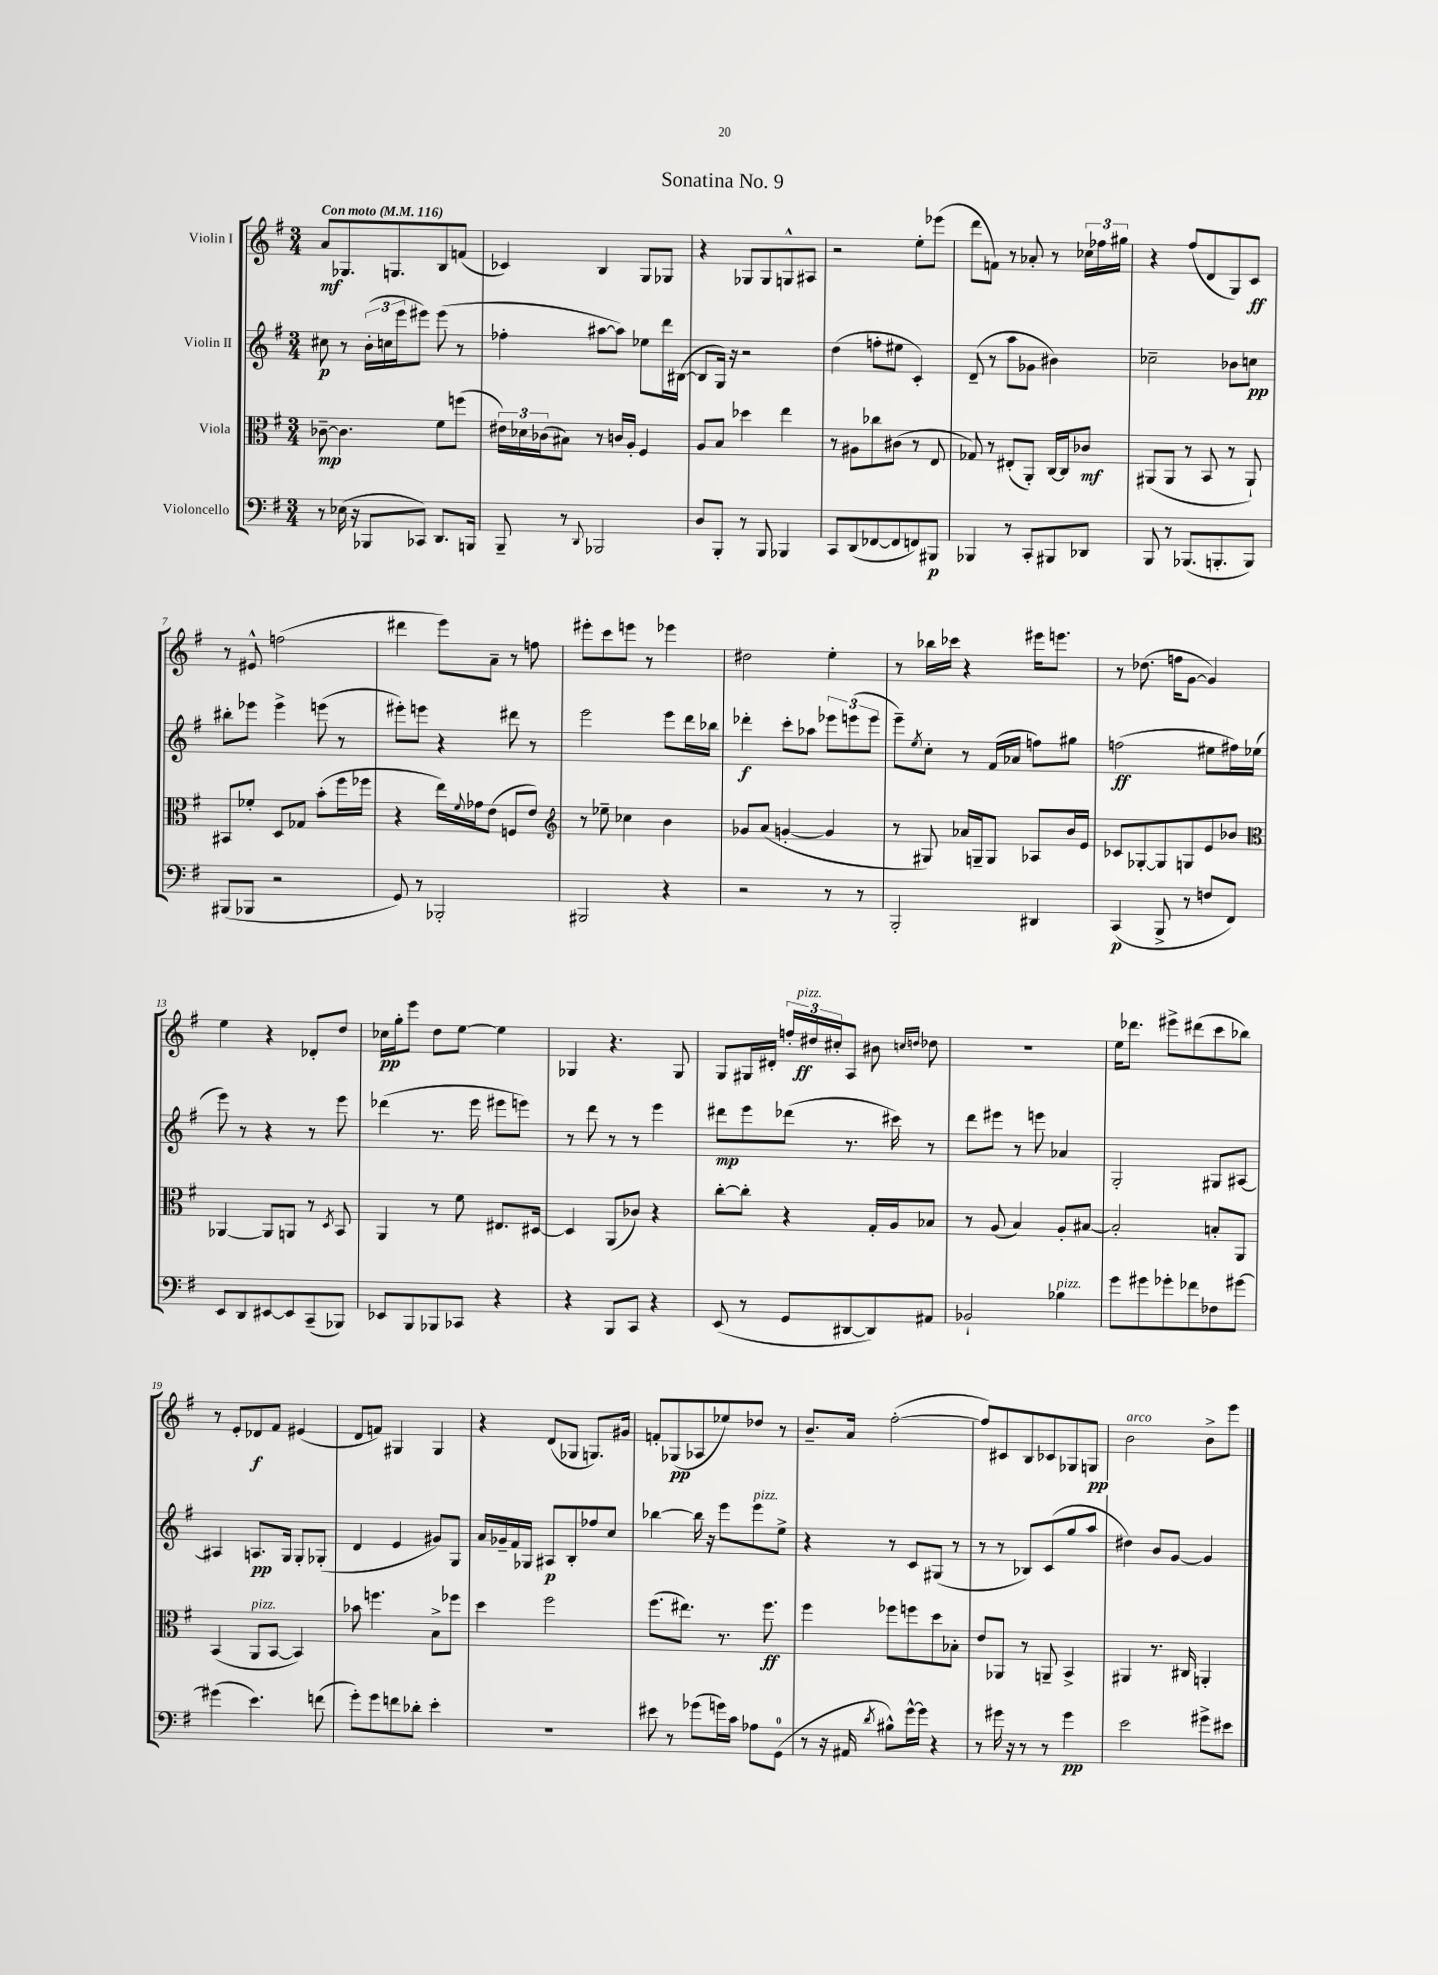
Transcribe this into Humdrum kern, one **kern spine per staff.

**kern	**kern	**kern	**kern
*staff4	*staff3	*staff2	*staff1
*clefF4	*clefC3	*clefG2	*clefG2
*k[f#]	*k[f#]	*k[f#]	*k[f#]
*M3/4	*M3/4	*M3/4	*M3/4
*MM116	*MM116	*MM116	*MM116
8r	[8c-~	8cc#	8a
(16E-	4.c-]	8r	8.G-
16r	.	.	.
8BBB-	.	(24b'	.
.	.	24cc	.
.	.	.	8.G
.	.	24eee	.
8CC-)	.	8eee#)	.
8.DD	8f#	(8eee#	8B
.	(8ff	8r	(8f
16BBB	.	.	.
=	=	=	=
8BBB~	24e#)	4ff-'	4c-)
.	24d-	.	.
.	(24c-	.	.
8r	8B#)	.	.
8qqDD	.	.	.
2BBB-	8r	[8aa#	4B
.	16c	8aa#])	.
.	16A'	.	.
.	4F#	8ee-	8G
.	.	16ddd	8G-
.	.	([16B#	.
=	=	=	=
8D	8A	8B#]	4r
8BBB'	8B	16G)	.
.	.	16r	.
8r	4dd-	2r	8G-
8BBB	.	.	8G-
4BBB-	4ee	.	8G^^
.	.	.	8A#
=	=	=	=
8CC	8r	(4dd	2r
(8DD	8A#	.	.
[8FF-	8cc-	8ff'	.
8FF-]	(8c#	8ee#	.
8FF)	8r	4c')	8ee'
8BBB#	8E	.	(8eee-
=	=	=	=
4BBB-	8G-)	(8d~	8ddd
.	8r	8r	8f)
8r	(8E#'	8aa	8r
8CC'	8AA')	8g-	8a-'
8BBB#	[16C	4b#)	8r
.	16C]	.	.
8DD-	8c-	.	24cc-
.	.	.	24ff-
.	.	.	24gg#
=	=	=	=
8BBB	(8AA#	2cc-~	4r
8r	8AA#	.	.
(8.BBB-	8r	.	(8ff#
.	8BB	.	8d
8.BBB'	.	.	.
.	8r	8b-	8G)
8BBB)	8AA#`)	8cc	8c
=	=	=	=
(8BBB#	8BB#	8bb#'	8r
8BBB-	8f-'	8eee-	8e#^^
2r	8D	4eee-^	(2ff
.	8G-	.	.
.	(8b'	(8eee	.
.	16ff#	8r	.
.	16ff-	.	.
=	=	=	=
8GG)	4r	8eee#')	4ddd#
8r	.	8eee	.
2BBB-'	16ee)	4r	8eee)
.	8qqf#	.	.
.	16g-	.	.
.	(8e	.	8a~
.	8F	8ddd#	8r
.	8e)	8r	8ff
=	=	=	=
*	*clefG2	*	*
2BBB#	8r	2eee	8eee#'
.	8ee-~	.	8ccc
.	4cc-	.	8eee
.	.	.	8r
4r	4b	8eee	4eee-
.	.	16ddd	.
.	.	16bb-	.
=	=	=	=
2r	8g-	4ddd-'	2dd#
.	(8a	.	.
.	[4g'	8ccc'	.
.	.	8aa-	.
8r	4g]	12eee-	4ee'
.	.	(12eee	.
8r	.	.	.
.	.	12eee	.
=	=	=	=
2BBB'	8r	8eee~)	8r
.	.	8qee	.
.	8G#)	8cc'	16bb-
.	.	.	16ccc-
.	16a-	8r	4r
.	16G~	.	.
.	8G	(16f#	.
.	.	16a-	.
4DD#	8A-	8ff)	16eee#
.	.	.	8.eee
.	16b	8gg#	.
.	16e	.	.
=	=	=	=
(4CC	8c-	(2ff	8r
.	[8G-'	.	(8.dd-
8BBB^	8G-]	.	.
.	.	.	16ff
8r	8G	.	[8g
8F	8e	8ee#	4g])
8FF#)	8b-	16ff#)	.
.	.	(16ee-	.
=	=	=	=
*	*clefC3	*	*
8EE	[4AA-	8eee)	4ee
8DD	.	8r	.
[8EE#	8AA-]	4r	4r
8EE#]	8AA	.	.
(8CC~	8r	8r	8d-'
.	8qD	.	.
8BBB-)	8BB	8eee	8dd
=	=	=	=
8EE-	4AA	(4ddd-	16cc-
.	.	.	16gg'
8BBB	.	.	8eee
8BBB-	8r	8.r	8dd
8CC-	8f#	.	[8ee
.	.	16eee	.
4r	8.E#	8eee#	4ee]
.	.	8eee)	.
.	[16D#	.	.
=	=	=	=
4r	4D#]	8r	4G-
.	.	8ddd	.
8BBB	(8AA	8r	4.r
8CC	8c-)	8r	.
4r	4r	4eee	.
.	.	.	8G-
=	=	=	=
(8EE	[8cc'	8ddd#	8G
8r	8cc']	8eee	16G#
.	.	.	16d#'
8GG	4r	(8ddd-	24ff'
.	.	.	24dd#
.	.	.	24cc#'
[8DD#	.	8.r	8A
8DD#])	16G'	.	8b#
.	16A	16ccc#)	.
.	.	.	16qqcc
.	.	.	16qqdd
8AA#	8B-	8r	8dd-
=	=	=	=
2BB-`	8r	8ddd	2.r
.	(8A	8eee#	.
.	4B)	8r	.
.	.	8eee	.
4B-	8A'	4a-	.
.	[8B#	.	.
=	=	=	=
8g	2B#']	2G'	16ee
.	.	.	8.ddd-
8g#	.	.	.
8g-'	.	.	8eee#^
8f-	.	.	(8ddd#
8F-	8B'	8G#	8ccc
[8g#	8AA	[8A#	8bb-)
=	=	=	=
(4g#]	(4BB	4A#]	8r
.	.	.	8e'
4.e)	8AA	8.A	8d-
.	[8BB	.	8f#
.	.	16G	.
.	4BB])	8G'	(4e#
(8f	.	(8G-'	.
=	=	=	=
8g')	8b-	4d	8d
8g	4.ff	.	8f)
8f	.	4e	4G#
8d-'	.	.	.
4e'	8B^	8g#)	4G#
.	8ff-	8G	.
=	=	=	=
2.r	4dd	16a	4r
.	.	16g-~	.
.	.	16f#	.
.	.	16G-	.
.	2ff#	8A#	(8d
.	.	8B'	8G-
.	.	8ff-	8.G)
.	.	8cc	.
.	.	.	16g#
=	=	=	=
8e#	(8.ff#	[4bb-	8f'
8r	.	.	(8G-
.	8.ee#)	.	.
(8g-	.	16bb-]	8A-
.	.	16r	.
16g)	8.r	8eee	8ee-)
16c	.	.	.
8A-	.	8eee	8dd-
.	8.ff#	.	.
(8GG	.	8ee^	8r
=	=	=	=
8r	4ff#	4r	8.b~
16r	.	.	.
16AA#	.	.	16a
8qd	.	.	.
8B#^^)	8ff-	8r	([2ff#'
[16g^^	8ff	8c	.
16g]	.	.	.
4r	8dd	(8G#	.
.	8B-'	8r	.
=	=	=	=
8r	8e	8r	8ff#])
16g#	8AA-	8r	8c#
16r	.	.	.
8r	8r	8B-)	8B
8r	8AA~	(8c	8c-
4g#	4BB^	8gg	8G-
.	.	8aa	8G
=	=	=	=
2e	4AA#	4dd#)	2b
.	8.r	8b	.
.	.	[8g	.
.	16C#	.	.
8g#^	4AA'	4g]	8b^
8e#	.	.	8eee
==	==	==	==
*-	*-	*-	*-
